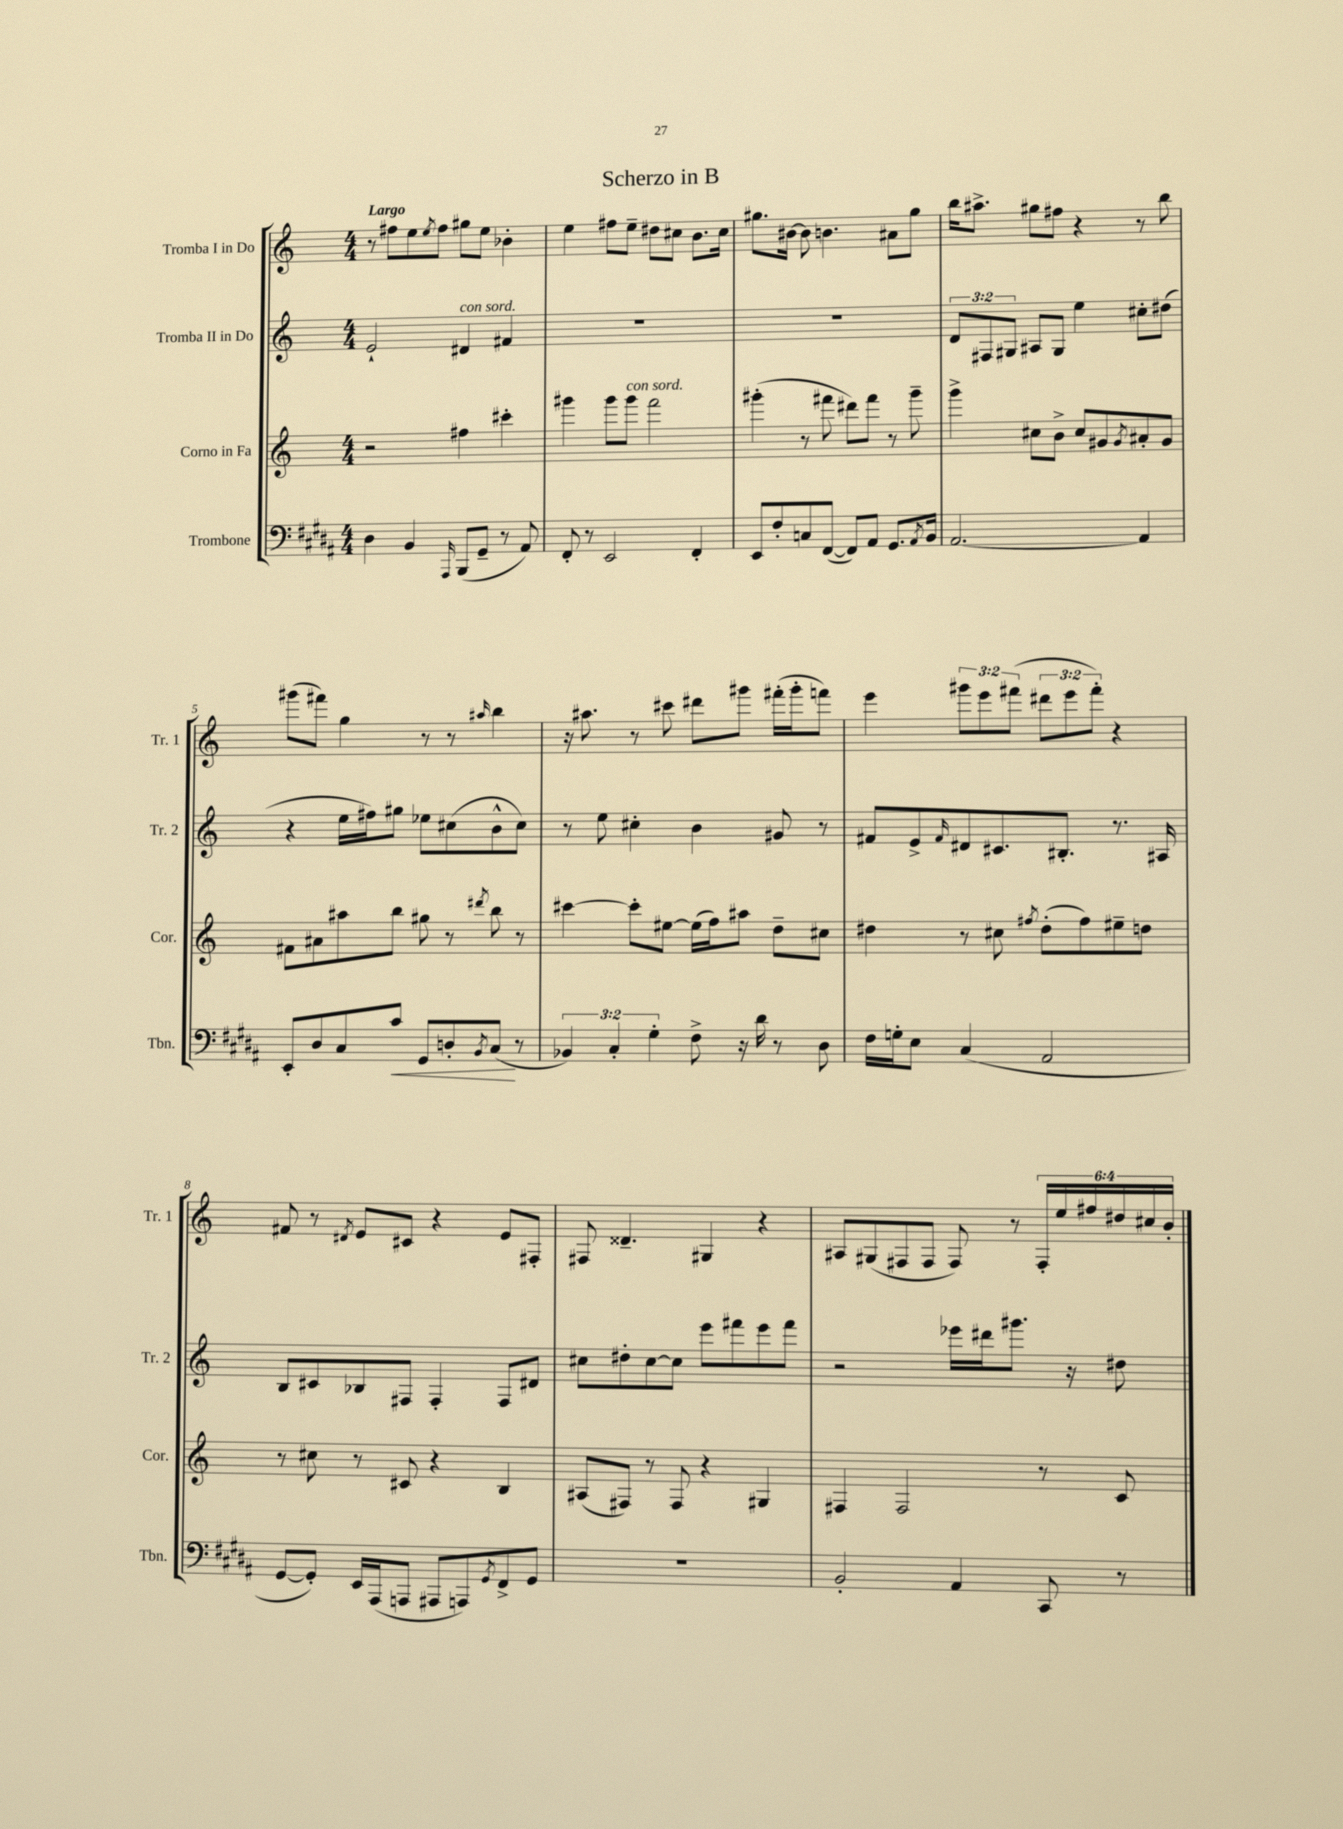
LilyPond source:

\header { title = "Scherzo in B" }
<<
\new StaffGroup <<
\new Staff = "s0" \with { instrumentName = "Tromba I in Do" shortInstrumentName = "Tr. 1" } {
    \clef treble \key c \major \numericTimeSignature \time 4/4 \override Staff.TupletNumber.text = #tuplet-number::calc-fraction-text \tempo "Largo"
    r8 fis''8 e''8 \acciaccatura { e''8 } fis''8 gis''8 e''8 bes'4-. |
    e''4 fis''8 e''8-- dis''8 cis''8 b'8. cis''16 |
    gis''8. bis'16~ bis'8 b'4. ais'8 gis''8 |
    b''16 ais''8.-> gis''8 fis''8 r4 r8 b''8 |
    gis'''8( fis'''8) g''4 r8 r8 \grace { ais''16 } b''4 |
    r16 ais''8. r8 cis'''8 dis'''8 gis'''8 fis'''16-.( gis'''16-. f'''8) |
    e'''4 \tuplet 3/2 { gis'''8 e'''8 fis'''8( } \tuplet 3/2 { dis'''8 e'''8 fis'''8-.) } r4 |
    fis'8 r8 \acciaccatura { dis'8 } e'8 cis'8 r4 e'8 fis8-. |
    fis8 disis'4.-- gis4 r4 |
    ais8 gis8( fis8 fis8 fis8) r8 \tuplet 6/4 { fis16-. e''16 fis''16 dis''16 cis''16 b'16-. } \bar "|." |
}
\new Staff = "s1" \with { instrumentName = "Tromba II in Do" shortInstrumentName = "Tr. 2" } {
    \clef treble \key c \major \numericTimeSignature \time 4/4 \override Staff.TupletNumber.text = #tuplet-number::calc-fraction-text
    e'2-! dis'4^\markup { \italic "con sord." } fis'4 |
    R1 |
    R1 |
    \tuplet 3/2 { d'8 fis8 gis8 } ais8 gis8 e''4 cis''8-. dis''8( |
    r4 e''16 fis''16) gis''8 ees''8 cis''8( b'8-^ cis''8) |
    r8 e''8 cis''4-. b'4 gis'8 r8 |
    fis'8 e'8-> \grace { fis'16 } dis'8 cis'8. bis8.-. r8. ais16 |
    b8 cis'8 bes8 fis8 fis4-. fis8 dis'8 |
    cis''8 dis''8-. cis''8~ cis''8 e'''8 fis'''8 e'''8 fis'''8 |
    r2 ees'''16 dis'''16 gis'''8. r16 dis''8 \bar "|." |
}
\new Staff = "s2" \with { instrumentName = "Corno in Fa" shortInstrumentName = "Cor." } {
    \clef treble \key c \major \numericTimeSignature \time 4/4
    r2 fis''4 cis'''4-. |
    gis'''4 gis'''8 gis'''8^\markup { \italic "con sord." } f'''2 |
    gis'''4-.( r8 fis'''8 dis'''8) fis'''8 r8 gis'''8-- |
    g'''4-> cis''8 b'8-> cis''8 gis'8 \acciaccatura { gis'8 } ais'8-. gis'8 |
    fis'8 ais'8 ais''8 b''8 gis''8 r8 \acciaccatura { dis'''8 } b''8 r8 |
    cis'''4~ cis'''8-. eis''8~ eis''16( f''16) ais''8 d''8-- cis''8 |
    dis''4 r8 cis''8 \acciaccatura { fis''8 } dis''8-.( fis''8) eis''8-- d''8 |
    r8 cis''8 r8 cis'8 r4 b4 |
    ais8( fis8) r8 fis8 r4 gis4 |
    fis4 fis2 r8 c'8 \bar "|." |
}
\new Staff = "s3" \with { instrumentName = "Trombone" shortInstrumentName = "Tbn." } {
    \clef bass \key b \major \numericTimeSignature \time 4/4 \override Staff.TupletNumber.text = #tuplet-number::calc-fraction-text
    dis4 b,4 \grace { ais,,16 } b,,8( gis,8-- r8 ais,8) |
    fis,8-. r8 e,2 fis,4-. |
    e,8 fis8-. c8 fis,8~( fis,8) ais,8 gis,8. \acciaccatura { ais,8 } b,16 |
    ais,2.~ ais,4 |
    e,8-. dis8 cis8 cis'8\< gis,8 d8-. \acciaccatura { b,8 } cis8\!( r8 |
    \tuplet 3/2 { bes,4) cis4-. gis4-. } fis8-> r16 dis'16 r8 dis8 |
    fis16 g16-. e8 cis4( ais,2 |
    gis,8~ gis,8-.) e,16 ais,,16( a,,8 ais,,8 a,,8) \acciaccatura { gis,8 } fis,8-> gis,8 |
    R1 |
    b,2-. ais,4 cis,8 r8 \bar "|." |
}
>>
>>
